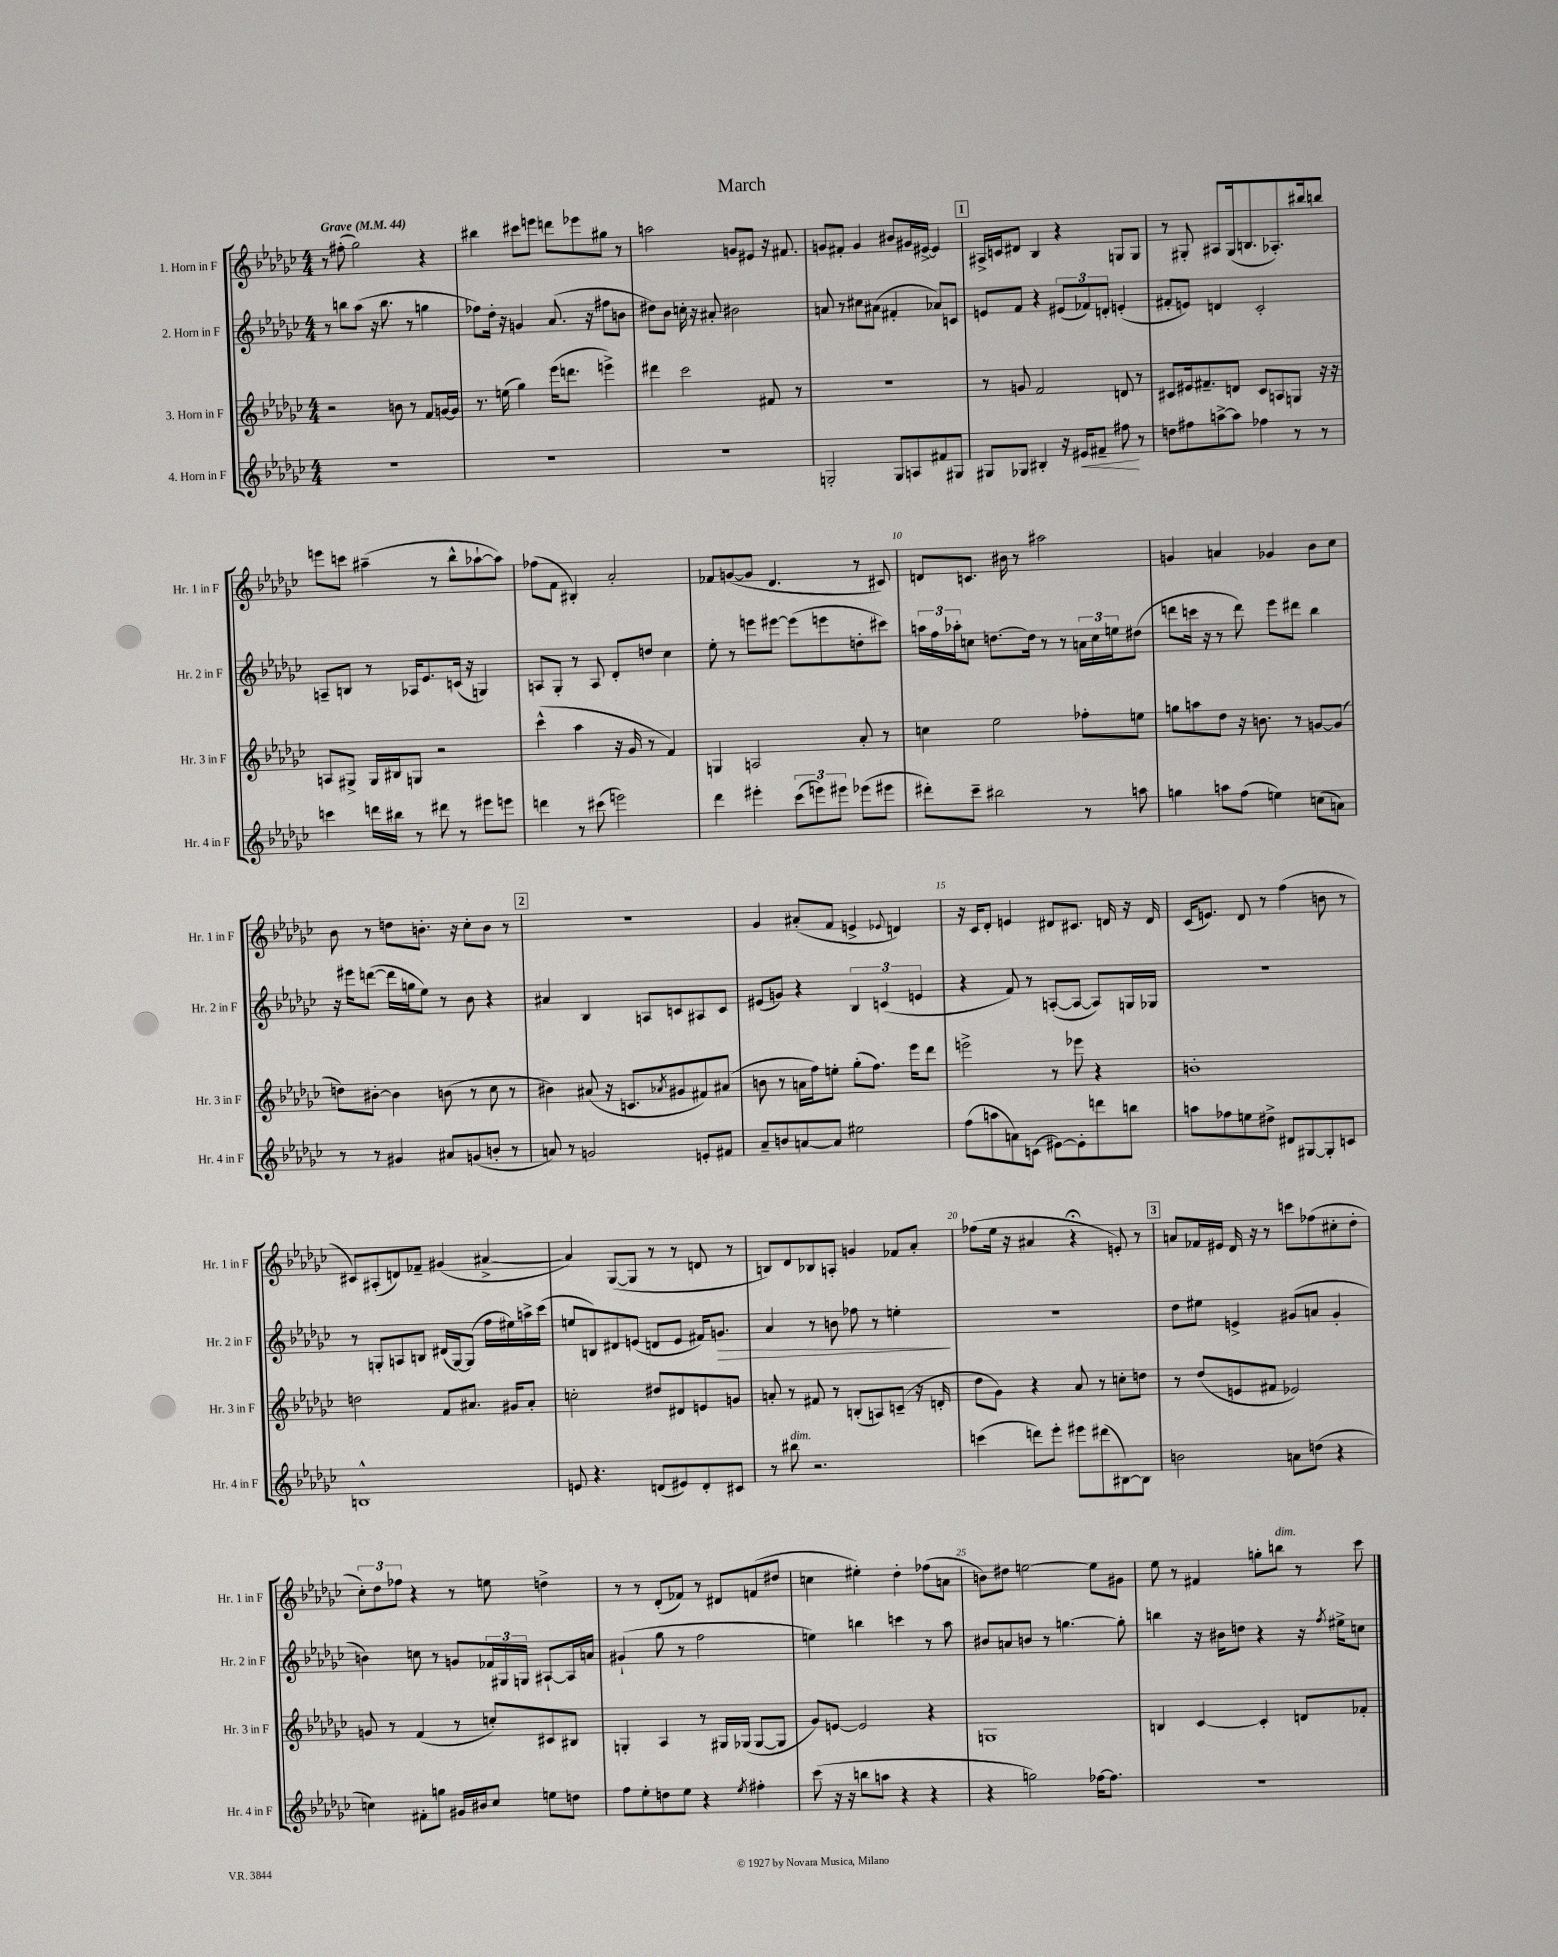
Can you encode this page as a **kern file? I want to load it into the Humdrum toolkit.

**kern	**kern	**kern	**kern
*staff4	*staff3	*staff2	*staff1
*clefG2	*clefG2	*clefG2	*clefG2
*k[b-e-a-d-g-c-]	*k[b-e-a-d-g-c-]	*k[b-e-a-d-g-c-]	*k[b-e-a-d-g-c-]
*M4/4	*M4/4	*M4/4	*M4/4
*MM44	*MM44	*MM44	*MM44
1r	2r	8r	8r
.	.	8bb	(8ff#'
.	.	(8aa-	2gg-)
.	.	16r	.
.	.	8.bb	.
.	8b	.	.
.	8r	8r	.
.	8f	4gg	4r
.	[16g	.	.
.	16g]	.	.
=	=	=	=
1r	8.r	8ff-)	4bb#
.	.	16dd-'	.
.	(16ee	16r	.
.	4gg-)	4g	8ccc#
.	.	.	8eee
.	(16eee-	(8.a-	8ddd
.	8.ddd	.	.
.	.	.	8eee-
.	.	16r	.
.	4eee^)	8ff#	8gg#
.	.	8b	8r
=	=	=	=
1r	4ddd#	8dd#)	2aa
.	.	8b-	.
.	2ccc-	16cc'	.
.	.	16r	.
.	.	8a#'	.
.	.	2b#	8g
.	.	.	8e#
.	8f#	.	16r
.	.	.	8.f#
.	8r	.	.
=	=	=	=
2G'	1r	8a	8g
.	.	8r	8f#'
.	.	8cc#	4g
.	.	(8a#	.
8G	.	4f#'	8b#
8A	.	.	16g#
.	.	.	[16e#^
8f#	.	8a-)	4e#]
8G#	.	8c	.
=	=	=	=
8G#	8r	8e	16A#^
.	.	.	16c
8G-	8g	8f	8d#
4B#'	2f	4r	4B-
16r	.	(12e#	4r
16e#	.	.	.
.	.	12f-)	.
8f#~	.	.	.
.	.	12d'	.
8ff#	8d	(4e'	8G
8r	8r	.	8G
=	=	=	=
8dd	8c#	8f#'	8r
8ff#	16e#	8e)	8G#'
.	8.f#~	.	.
[8aa^	.	4d	8A#
8aa]	8d	.	(16G#
.	.	.	8.B
4ff-	8c#	2c-'	.
.	8A	.	8.A-')
8r	8G	.	.
.	.	.	16bb#
8r	16r	.	8bb
.	16r	.	.
=	=	=	=
4ccc	8A	8A~	8eee
.	8G#^	8B	8ccc
16ddd	16G#	8r	(4aa#~
16bb#	16B#	.	.
8r	8G	16A-	.
.	.	8.e-	.
8ddd#	2r	.	8r
8r	.	(16c	8bb-^^
.	.	16r	.
8eee#	.	4G)	[8aa-`
8eee	.	.	8aa-])
=	=	=	=
4ddd	(4ccc-^^	8A	(8ff-
.	.	8G-'	8f
8r	4aa-	8r	4B#')
(8ccc#	.	8A	.
2eee)	16r	8d-'	2a-'
.	16g-	.	.
.	8r	8dd	.
.	4f)	4cc-	.
=	=	=	=
4ddd-	4G	8ee-'	8f-
.	.	8r	([8g
4eee#'	2A	8eee	8g]
.	.	[8eee#	4.d-
(12ccc-	.	(8eee#]	.
12eee)	.	.	.
.	.	8eee	.
12eee#	.	.	.
(8eee-	8a-'	8dd'	8r
8eee#	8r	8ccc#)	8c#)
=	=	=	=
8ddd#')	4cc	24aa	8d
.	.	24ff	.
.	.	24aa-'	.
8ccc-~	.	8cc	8.c
2bb#	2ee-	[8.dd	.
.	.	.	16b#
.	.	.	8r
.	.	16dd]	.
.	.	8r	2aa#
.	.	8r	.
8r	8ff-'	24a	.
.	.	24cc	.
.	.	24ee	.
8aa	8ee	(8dd#	.
=	=	=	=
4gg	8gg	8ddd	4g
.	8aa	16ccc	.
.	.	16r	.
8aa	8dd-	8r	4a
(8ff	16r	8ddd)	.
.	8.b	.	.
4ee)	.	8eee-	4g-
.	8r	8ddd#	.
(8cc	[8g	4bb-	8b-
8a)	(8g]	.	8cc-
=	=	=	=
8r	8dd)	16r	8b-
.	.	16eee#	.
8r	[8b#'	([8ddd	8r
4g#	4b#]	16ddd]	8dd
.	.	16gg	.
.	.	8ee-)	8.b'
8a#	(8b	8r	.
.	.	.	16r
(8g	8r	8b-	8cc-'
8b'	8cc-	4r	8b
8r	8r	.	8r
=	=	=	=
8a)	4b#)	4a#	1r
8r	.	.	.
2g	(8a#	4B-	.
.	16r	.	.
.	8.c	.	.
.	.	8A	.
.	8qa-	.	.
.	8g#	8c	.
8e'	8f#)	8A#	.
8f#	(8a#	8c	.
=	=	=	=
8a-~	8b	(8e#	4g-
8b	8r	8g)	.
[8a	16a	4r	(8a#'
.	16ff)	.	.
8a]	8ee'	.	8f
2ee#	(8gg-'	6B-	4e^
.	8.ff)	.	.
.	.	(6c	.
.	.	.	8qqe-
.	.	.	4d)
.	16eee-	.	.
.	.	6e	.
.	8ddd-	.	.
=	=	=	=
(8ff	2eee^	4r	16r
.	.	.	16c-
8aa	.	.	8d-'
8a)	.	8f)	4e
(8c	.	8r	.
[8e#)	8r	([8A'	8d#
8e#']	8eee-	8A_	8.c#
8ddd	4r	8A])	.
.	.	.	16d
8bb	.	16G	16r
.	.	16G-	16d
=	=	=	=
8aa	1b'	1r	(16c-
.	.	.	8.e)
8ff-	.	.	.
8ee	.	.	8d-
8dd#^	.	.	8r
8d#	.	.	(4ff
[8G#	.	.	.
8G#']	.	.	8b
8c	.	.	8r
=	=	=	=
1B^^	2dd	8r	8c#)
.	.	8G'	(8A#'
.	.	8A	8d)
.	.	8B	8f-~
.	8f	(16d#	(4g#
.	.	[16G)	.
.	8.a#	(8G]	.
.	.	16ff	[4a#^
.	16g#	16ee#)	.
.	8a#'	16aa^	.
.	.	(16ccc-	.
=	=	=	=
8e	2cc'	8ee	4a#])
4.r	.	8B)	.
.	.	8d#	([8G-
.	.	(8e	8G-]
(8d	8dd#	8d	8r
8e#)	8d#	8e	8r
8d'	8e	16f#)	8d
.	.	8.g	.
8c#	8g	.	8r
=	=	=	=
8r	8a'	4a-	8B)
8bb#	8r	.	8d-
2.r	8f#	8r	8B-
.	8r	8b	8A'
.	(8B'	8ff-	4g
.	8A)	8r	.
.	(8c~	4ee'	8f-
.	16r	.	8a-'
.	16d'	.	.
=	=	=	=
(4ccc	8dd-	1r	(8ff-
.	8g-)	.	16ee-
.	.	.	16r
8ddd)	4r	.	4a#
8eee-'	.	.	.
8eee#	8a-	.	4r;
(8ddd#	8r	.	.
[8B#)	8cc'	.	8e')
8B#]	8dd	.	8r
=	=	=	=
2b	8r	8dd-	8a
.	(8dd-	8ee#	16f-
.	.	.	16e#
.	8e	4e^	16d-
.	.	.	16r
.	8f#	.	8r
8a	2e-)	(8g#	8ccc
(8dd	.	8a	(8ff-
4r	.	4g#'	8cc#'
.	.	.	8dd-'
=	=	=	=
4cc)	8g	4b)	12cc-')
.	.	.	12dd-
.	8r	.	.
.	.	.	12ff-
8f#'	(4f	8cc	4r
8gg	.	8r	.
16g#	8r	8g	8r
16b#	.	.	.
8cc	8cc')	24f-	8ee
.	.	24G#	.
.	.	24G	.
8ee	8c#	[8A#`	4dd^
8dd	8B#	16A#]	.
.	.	16a	.
=	=	=	=
8ff	4G'	(4g#`	8r
8ee-'	.	.	8r
8dd	4A-	8gg-	(8d-'
8ee-	.	8r	8f-)
4r	8r	2ff	8r
.	16G#	.	8d#
.	(16G-	.	.
8qee-	.	.	.
4ff#'	[8G-	.	(8f
.	8G-]	.	8dd#
=	=	=	=
(8ccc-	8g-)	4ee)	4cc
16r	[8e	.	.
16r	.	.	.
8bb	2e]	4bb	4ee#')
8aa	.	.	.
4r	.	4ccc	4dd-'
4r	4r	8r	(8ff-
.	.	8aa-	8a
=	=	=	=
4r	1G	8b#	8b)
.	.	8a	8dd#
2gg)	.	8b	[2ee
.	.	8r	.
.	.	[4.gg	.
[16ff-	.	.	8ee]
8.ff-]	.	.	.
.	.	8gg']	8g#
=	=	=	=
1r	4B	4bb	8ee-
.	.	.	8r
.	[4c-	16r	4f#
.	.	16b#	.
.	.	8dd	.
.	4c-']	4r	8gg'
.	.	.	8bb
.	8d	16r	8r
.	.	8qff	.
.	.	16ee#^	.
.	8f-'	8cc	8ccc-
==	==	==	==
*-	*-	*-	*-
